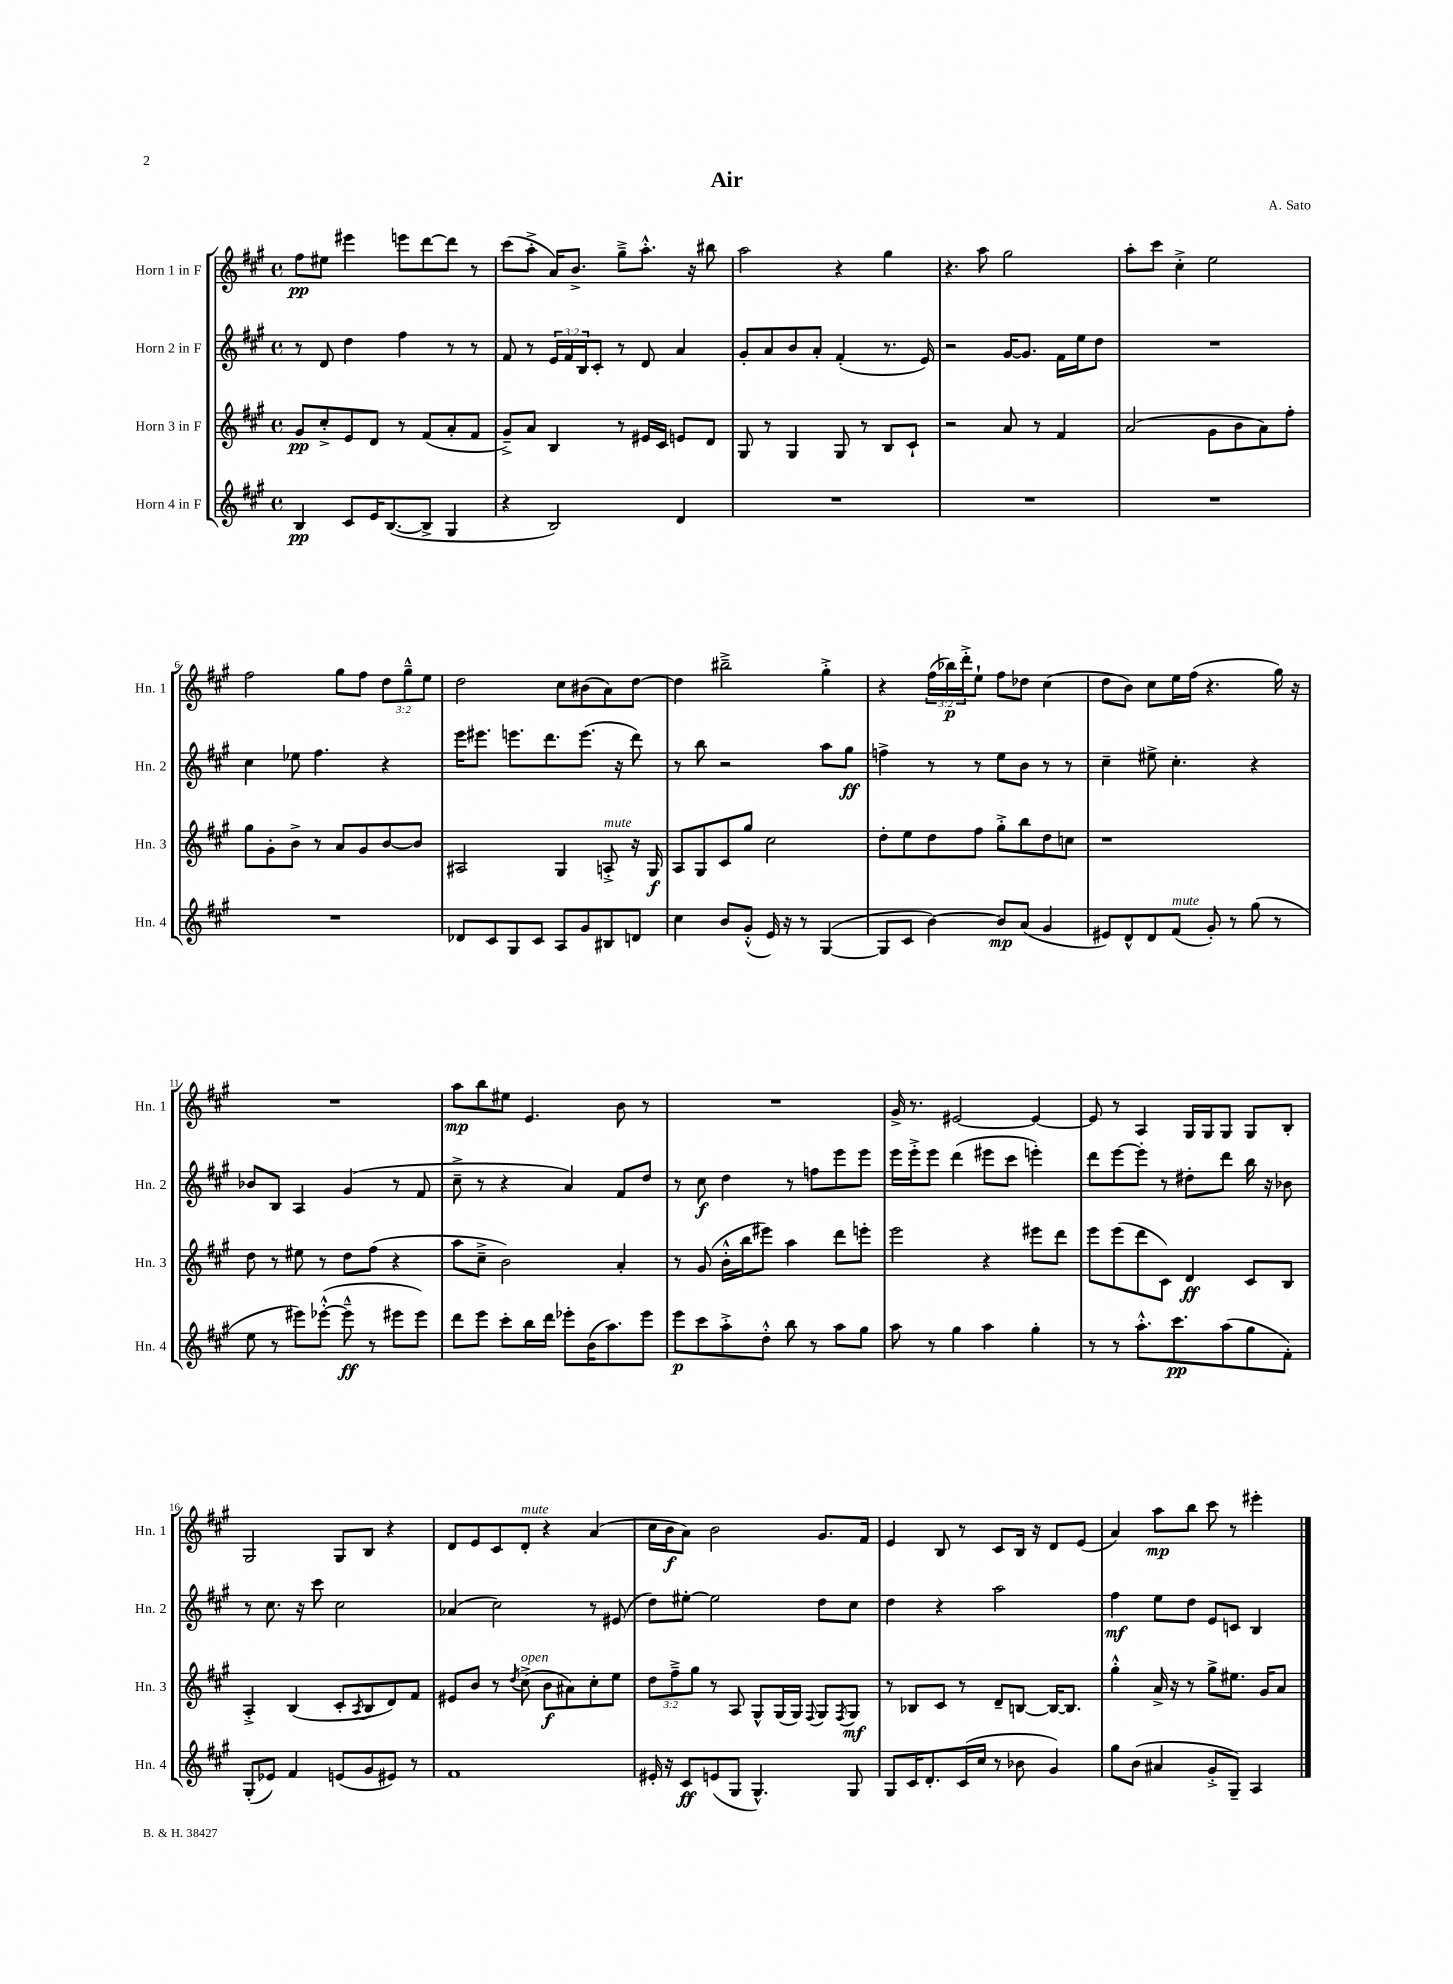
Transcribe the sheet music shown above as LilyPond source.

\header { title = "Air" composer = "A. Sato" }
<<
\new StaffGroup <<
\new Staff = "s0" \with { instrumentName = "Horn 1 in F" shortInstrumentName = "Hn. 1" } {
    \clef treble \key a \major \defaultTimeSignature \time 4/4 \override Staff.TupletNumber.text = #tuplet-number::calc-fraction-text
    fis''8\pp eis''8 eis'''4 e'''8 d'''8~ d'''8 r8 |
    cis'''8( a''8-.-> a'16) b'8.-> gis''8---> a''8.-.-^ r16 bis''8 |
    a''2 r4 gis''4 |
    r4. a''8 gis''2 |
    a''8-. cis'''8 cis''4-.-> e''2 |
    fis''2 gis''8 fis''8 \tuplet 3/2 { d''8 gis''8---^ e''8 } |
    d''2 cis''8 bis'8( a'8) d''8~ |
    d''4 bis''2---> gis''4-.-> |
    r4 \tuplet 3/2 { fis''16( bes''16\p) d'''16-.-> } e''8-! fis''8 des''8 cis''4( |
    d''8 b'8) cis''8 e''16 fis''16( r4. gis''16) r16 |
    R1 |
    a''8\mp b''8 eis''8 e'4. b'8 r8 |
    R1 |
    gis'16-> r8. eis'2~ eis'4~ |
    eis'8 r8 a4 gis16 gis16 gis8 gis8 b8-. |
    gis2 gis8 b8 r4 |
    d'8 e'8 cis'8 d'8-.^\markup { \italic "mute" } r4 a'4( |
    cis''16 b'16\f a'8) b'2 gis'8. fis'16 |
    e'4 b8 r8 cis'8 b16 r16 d'8 e'8( |
    a'4) a''8\mp b''8 cis'''8 r8 eis'''4-. \bar "|." |
}
\new Staff = "s1" \with { instrumentName = "Horn 2 in F" shortInstrumentName = "Hn. 2" } {
    \clef treble \key a \major \defaultTimeSignature \time 4/4 \override Staff.TupletNumber.text = #tuplet-number::calc-fraction-text
    r8 d'8 d''4 fis''4 r8 r8 |
    fis'8 r8 \tuplet 3/2 { e'16 fis'16 b16 } cis'8-. r8 d'8 a'4 |
    gis'8-. a'8 b'8 a'8-. fis'4-.( r8. e'16) |
    r2 gis'16~ gis'8. fis'16 e''16 d''8 |
    R1 |
    cis''4 ees''8 fis''4. r4 |
    e'''16 eis'''8. e'''8. d'''8. e'''8.( r16 d'''8) |
    r8 b''8 r2 a''8 gis''8\ff |
    f''4-> r8 r8 e''8 b'8 r8 r8 |
    cis''4-- eis''8-> cis''4.-. r4 |
    bes'8 b8 a4 gis'4( r8 fis'8 |
    cis''8---> r8 r4 a'4) fis'8 d''8 |
    r8 cis''8\f d''4 r8 f''8 e'''8 e'''8 |
    e'''16 e'''16-.-> e'''8 d'''4( eis'''8 cis'''8 e'''4-.) |
    d'''8 e'''8~ e'''8-. r8 dis''8-. d'''8 b''16 r16 bes'8 |
    r8 cis''8. r16 cis'''8 cis''2 |
    aes'4( cis''2) r8 eis'8( |
    d''8) eis''8~-. eis''2 d''8 cis''8 |
    d''4 r4 a''2 |
    fis''4\mf e''8 d''8 e'8 c'8 b4 \bar "|." |
}
\new Staff = "s2" \with { instrumentName = "Horn 3 in F" shortInstrumentName = "Hn. 3" } {
    \clef treble \key a \major \defaultTimeSignature \time 4/4 \override Staff.TupletNumber.text = #tuplet-number::calc-fraction-text
    gis'8\pp cis''8-.-> e'8 d'8 r8 fis'8( a'8-. fis'8 |
    gis'8--->) a'8 b4 r8 eis'16 cis'16 e'8 d'8 |
    gis8 r8 gis4 gis8 r8 b8 cis'8-! |
    r2 a'8 r8 fis'4 |
    a'2( gis'8 b'8 a'8) fis''8-. |
    gis''8 gis'8-. b'8-> r8 a'8 gis'8 b'8~ b'8 |
    ais2 gis4 a8-.->^\markup { \italic "mute" } r16 gis16\f |
    a8 gis8 cis'8 gis''8 cis''2 |
    d''8-. e''8 d''8 fis''8 gis''8-.-> b''8 d''8 c''8 |
    r1 |
    d''8 r8 eis''8 r8 d''8 fis''8( r4 |
    a''8 cis''8---> b'2) a'4-. |
    r8 gis'8( b'16-.-^ b''16 eis'''8) a''4 d'''8 e'''8-. |
    e'''2 r4 eis'''8 d'''8 |
    e'''8 e'''8( d'''8 cis'8) d'4\ff cis'8 b8 |
    a4-.-> b4( cis'8-. \acciaccatura { a8 } b8 d'8) fis'8 |
    eis'8 b'8 r8 \acciaccatura { d''8 } cis''8->^\markup { \italic "open" }( b'8\f ais'8) cis''8-. e''8 |
    \tuplet 3/2 { d''8 fis''8---> gis''8 } r8 a8 gis8-^ gis16( gis16) \appoggiatura { fis8 } gis8 \acciaccatura { fis8 } gis8\mf |
    r8 bes8 cis'8 r8 d'8-- b8~ b16~ b8. |
    gis''4-.-^ a'16-> r16 r8 gis''8-> eis''8. gis'16 a'8 \bar "|." |
}
\new Staff = "s3" \with { instrumentName = "Horn 4 in F" shortInstrumentName = "Hn. 4" } {
    \clef treble \key a \major \defaultTimeSignature \time 4/4
    b4\pp cis'8 e'16 b8.~( b8-> gis4 |
    r4 b2) d'4 |
    R1 |
    R1 |
    R1 |
    R1 |
    des'8 cis'8 gis8 cis'8 a8 gis'8 bis8 d'8 |
    cis''4 b'8 gis'8-.-^( e'16) r16 r8 gis4~( |
    gis8 cis'8 b'4~) b'8\mp a'8( gis'4 |
    eis'8) d'8-^ d'8 fis'8^\markup { \italic "mute" }( gis'8-.) r8 gis''8( r8 |
    e''8 r8 eis'''8) ees'''8~-.-^( ees'''8---^\ff r8 eis'''8 eis'''8) |
    d'''8 e'''8 cis'''8-. b''16 d'''16 ees'''8-. b'16( a''8.) ees'''8 |
    e'''8\p cis'''8 a''8-.-> d''8-.-^ b''8 r8 a''8 gis''8 |
    a''8 r8 gis''4 a''4 gis''4-. |
    r8 r8 a''8.-.-^ cis'''8.\pp a''8( gis''8 fis'8-.) |
    gis8-.( ees'8) fis'4 e'8( gis'8 eis'8) r8 |
    fis'1 |
    eis'16-. r16 cis'8\ff e'8( gis8 gis4.-^) gis8 |
    gis8 cis'16 d'8.-. cis'16( cis''16 r8 bes'8 gis'4) |
    gis''8 b'8( ais'4 gis'8-.-> gis8--) a4 \bar "|." |
}
>>
>>
